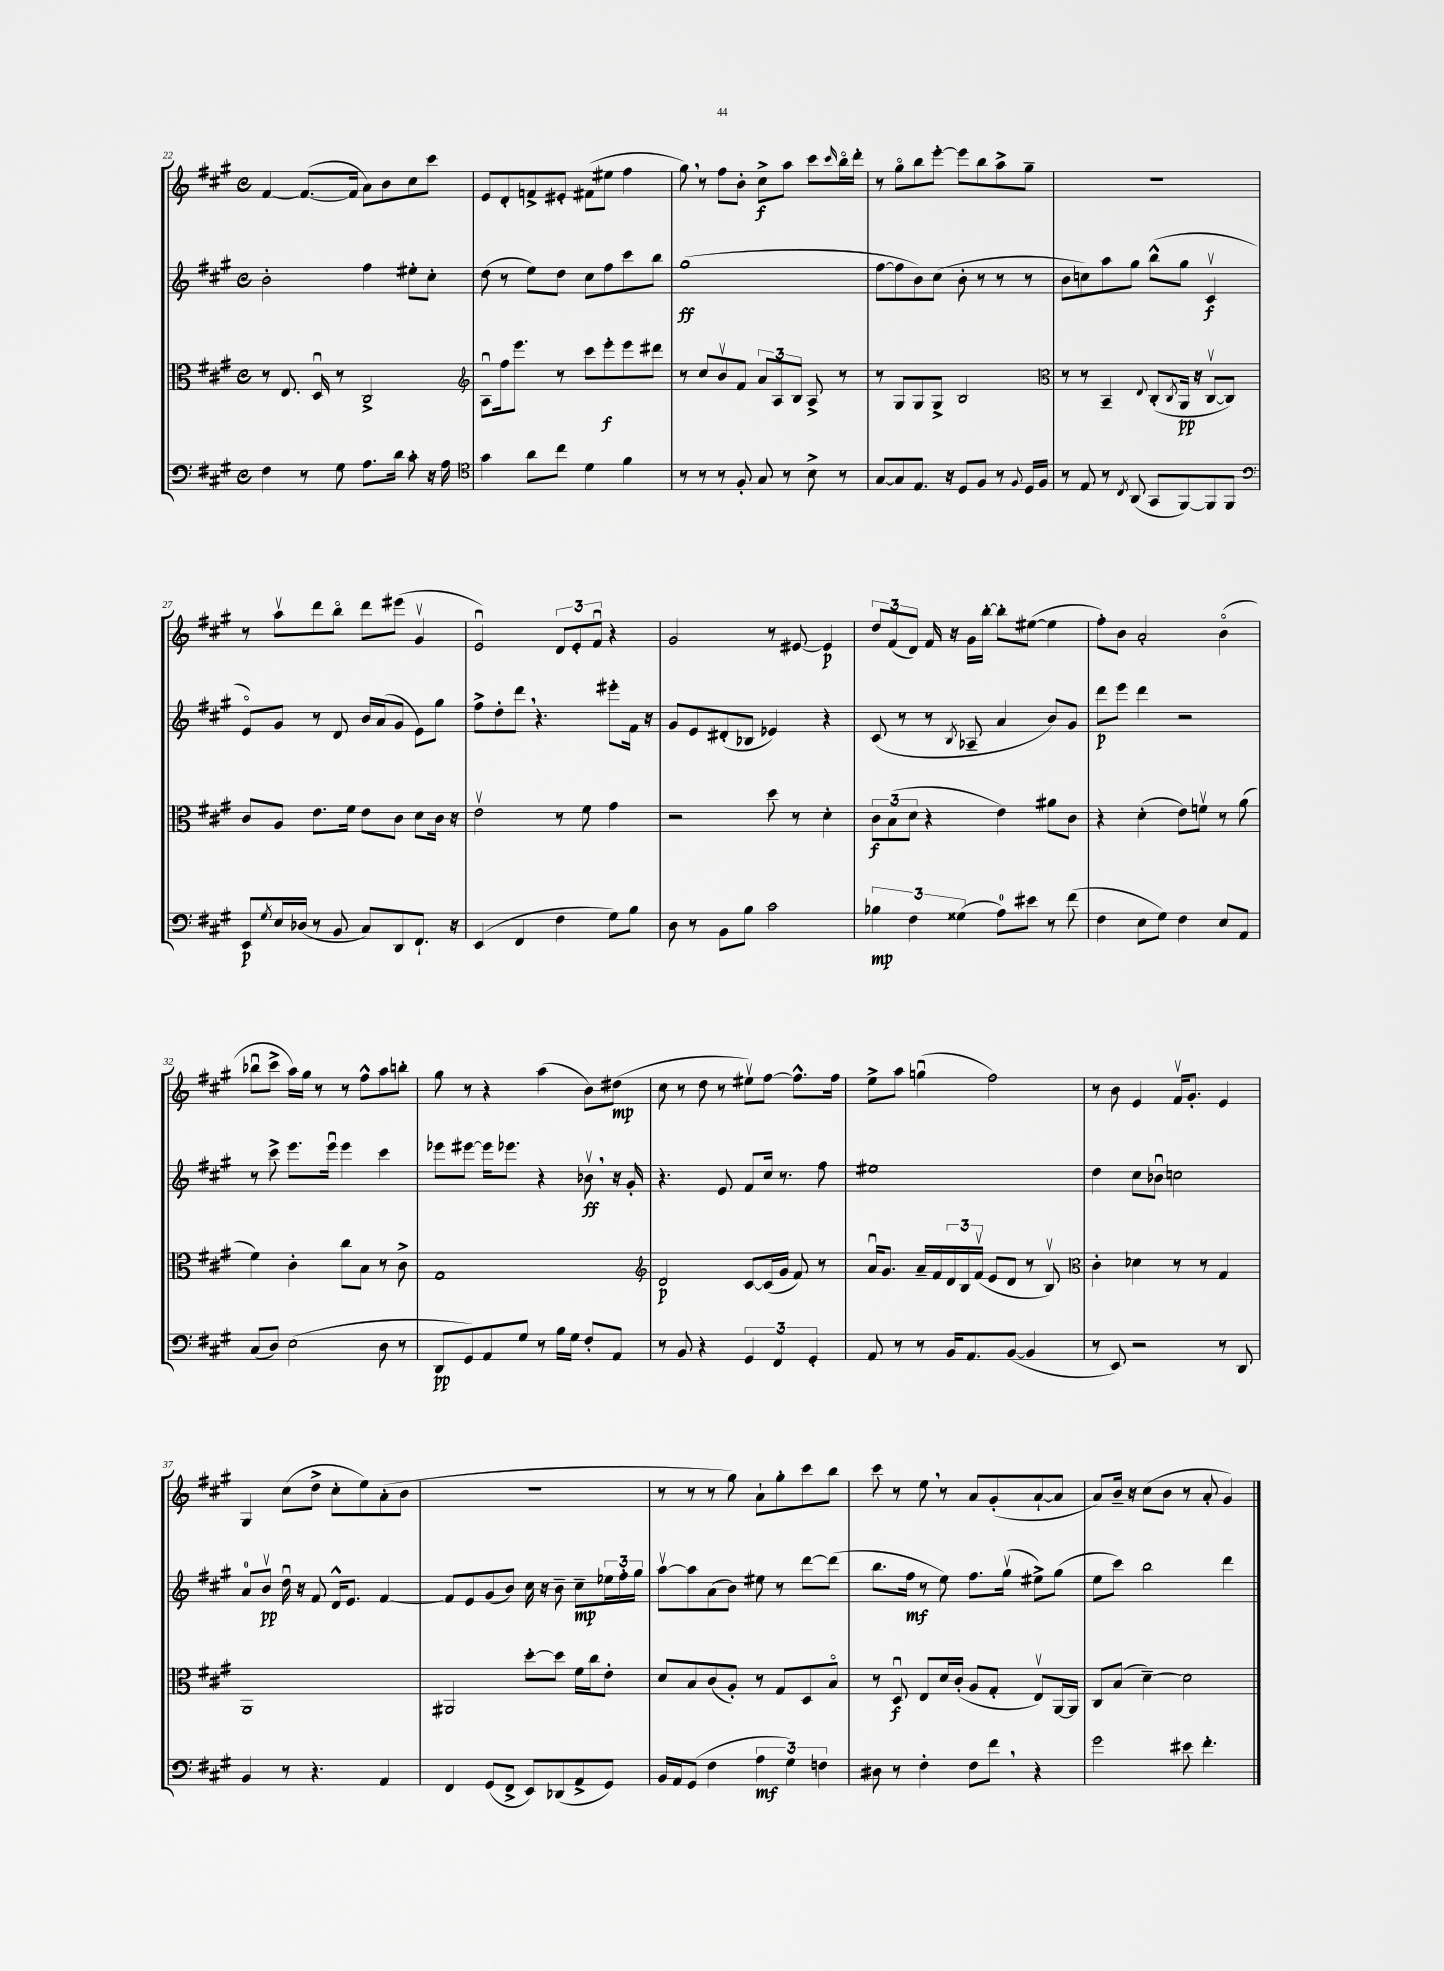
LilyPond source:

<<
\new StaffGroup <<
\new Staff = "s0" {
    \clef treble \key a \major \defaultTimeSignature \time 4/4
    fis'4~ fis'8.~( fis'16 a'8) b'8 cis''8 cis'''8 |
    e'8 d'8-. f'8-> eis'8-. fis'8( eis''8 fis''4 |
    gis''8) \breathe r8 fis''8 b'8-. cis''8->\f a''8 cis'''8 \grace { cis'''16 } b''16\flageolet d'''16-. |
    r8 gis''8\flageolet b''8 e'''8~-. e'''8 b''8 a''8-> gis''8-- |
    R1 |
    r8 a''8\upbow d'''8 b''8\flageolet d'''8 eis'''8( gis'4\upbow |
    e'2\downbow) \tuplet 3/2 { d'8 e'8-. fis'8\downbow } r4 |
    gis'2 r8 eis'8~ eis'4\p |
    \tuplet 3/2 { d''8 fis'8( d'8) } fis'16 r16 gis'16 b''16~-. b''8-. eis''8~( eis''4 |
    fis''8-.) b'8 a'2-. b'4\flageolet( |
    bes''8\downbow cis'''8-> a''16) gis''16 r8 r8 fis''8-^ a''8 b''8-. |
    gis''8 r8 r4 a''4( b'8) dis''8\mp( |
    cis''8 r8 d''8 r8 eis''8\upbow) fis''8~ fis''8.-^ fis''16 |
    e''8-> a''8 g''4\downbow( fis''2) |
    r8 b'8 e'4 fis'16\upbow gis'8.-. e'4 |
    gis4 cis''8( d''8-> cis''8-. e''8) a'8-.( b'8 |
    r1 |
    r8 r8 r8 gis''8) a'8-! gis''8-. cis'''8 b''8 |
    cis'''8 r8 e''8 \breathe r8 a'8 gis'8-.( a'8~-! a'8 |
    a'8) b'16-- r16 cis''8( b'8 r8 a'8-. gis'4) \bar "|." |
}
\new Staff = "s1" {
    \clef treble \key a \major \defaultTimeSignature \time 4/4
    b'2-. fis''4 eis''8-. cis''8-. |
    d''8( r8 e''8) d''8 cis''8 fis''8 cis'''8 b''8 |
    gis''1\ff( |
    fis''8~ fis''8 b'8) cis''8( b'8-. r8 r8 r8 |
    b'8 c''8) a''8 gis''8 b''8-^( gis''8 cis'4\upbow\f |
    e'8\flageolet) gis'8 r8 d'8 b'16 a'16( gis'8 e'8) gis''8 |
    fis''8-> d''8-. d'''8 \breathe r4. eis'''8-. fis'16 r16 |
    gis'8 e'8 dis'8-.( bes8 ees'4) r4 |
    cis'8( r8 r8 \acciaccatura { b8 } aes8-- a'4 b'8) gis'8 |
    d'''8\p e'''8 d'''4 r2 |
    r8 cis'''8-> e'''8. e'''16\downbow e'''4 cis'''4 |
    ees'''8 eis'''8~ eis'''16 ees'''8. r4 bes'8\upbow\ff \breathe r16 gis'16-. |
    r4. e'8 fis'8 cis''16 r8. fis''8 |
    eis''1 |
    d''4 cis''8 bes'8\downbow c''2 |
    a'8-0 b'8\upbow\pp d''16\downbow r16 fis'8 d'16-^ e'8. fis'4~ |
    fis'8 e'8 gis'8( b'8) cis''16 r16 b'8-- cis''8--\mp \tuplet 3/2 { ees''16 fis''16-. gis''16 } |
    a''8~\upbow a''8 a'8( b'8) eis''8 r8 d'''8~ d'''8( |
    b''8. fis''16\mf r8 e''8) fis''8. gis''16\upbow( eis''8->) gis''8( |
    e''8 cis'''8) b''2 d'''4 \bar "|." |
}
\new Staff = "s2" {
    \clef alto \key a \major \defaultTimeSignature \time 4/4
    r8 e8. d16\downbow r8 cis2-> |
    \clef treble a8\downbow fis''16 e'''8. r8 cis'''8 e'''8-.\f e'''8 dis'''8 |
    r8 cis''8 b'8\upbow fis'8 \tuplet 3/2 { a'8 a8 b8 } a8-> r8 |
    r8 gis8 gis8 gis8-> b2 |
    \clef alto r8 r8 b,4-- \appoggiatura { e8 } cis8-.( \acciaccatura { cis8 } a,16\pp r16 cis8~\upbow cis8) |
    cis'8 a8 e'8. fis'16 e'8 cis'8 d'8 cis'16 r16 |
    e'2\upbow r8 fis'8 gis'4 |
    r2 d''8 r8 d'4-. |
    \tuplet 3/2 { cis'8\f b8( d'8 } r4 e'4) ais'8 cis'8 |
    r4 d'4-.( e'8) f'8\upbow r8 a'8( |
    fis'4) cis'4-. cis''8 b8 r8 cis'8-> |
    gis1 |
    \clef treble d'2\p cis'8~ cis'16( gis'16 fis'8) r8 |
    a'16\downbow gis'8. a'16-- fis'16 \tuplet 3/2 { d'16 b16 fis'16\upbow( } e'8 d'8 r8 b8\upbow) |
    \clef alto cis'4-. des'4 r8 r8 gis4 |
    a,1 |
    ais,2 d''8~-. d''8 fis'16 cis''16 e'8-. |
    d'8 b8 cis'8( a8-.) r8 gis8 d8 b8\flageolet |
    r8 d8\downbow\f e8 d'16 cis'16-.( a8 gis8-. e8\upbow) a,16~ a,16 |
    cis8 b8( d'4~--) d'2 \bar "|." |
}
\new Staff = "s3" {
    \clef bass \key a \major \defaultTimeSignature \time 4/4
    fis4 r8 gis8 a8. d'16 cis'8-. r16 a16 |
    \clef tenor gis'4 a'8 cis''8 d'4 fis'4 |
    r8 r8 r8 fis8-. gis8 r8 b8-> r8 |
    gis8~ gis8 e8. r16 d8 fis8 r8 \appoggiatura { fis8 } d16 fis16 |
    r8 e8 r8 \acciaccatura { cis8 } a,8( gis,8 fis,8~) fis,8 fis,8 |
    \clef bass e,8\p \acciaccatura { gis8 } e16 des16( r8 b,8 cis8) d,8 fis,8.-! r16 |
    e,4( fis,4 fis4 gis8) b8 |
    d8 r8 b,8 b8 cis'2 |
    \tuplet 3/2 { bes4\mp fis4 gisis4( } a8-0) eis'8 r8 fis'8( |
    fis4 e8 gis8) fis4 e8 a,8 |
    cis8( d8) e2( d8 r8 |
    d,8\pp gis,8) a,8 gis8 r8 b16 gis16 fis8-. a,8 |
    r8 b,8 r4 \tuplet 3/2 { gis,4 fis,4 gis,4-. } |
    a,8 r8 r8 b,16 a,8. b,8~( b,4 |
    r8 e,8) r2 r8 d,8 |
    b,4 r8 r4. a,4 |
    fis,4 gis,8( fis,8-> e,8) des,8( a,8-> gis,8) |
    b,16 a,16 gis,8( fis4 \tuplet 3/2 { a4\mf gis4) f4 } |
    dis8 r8 fis4-. fis8 fis'8 \breathe r4 |
    gis'2 eis'8 fis'4.-. \bar "|." |
}
>>
>>
\layout { \context { \Score currentBarNumber = #22 } }
